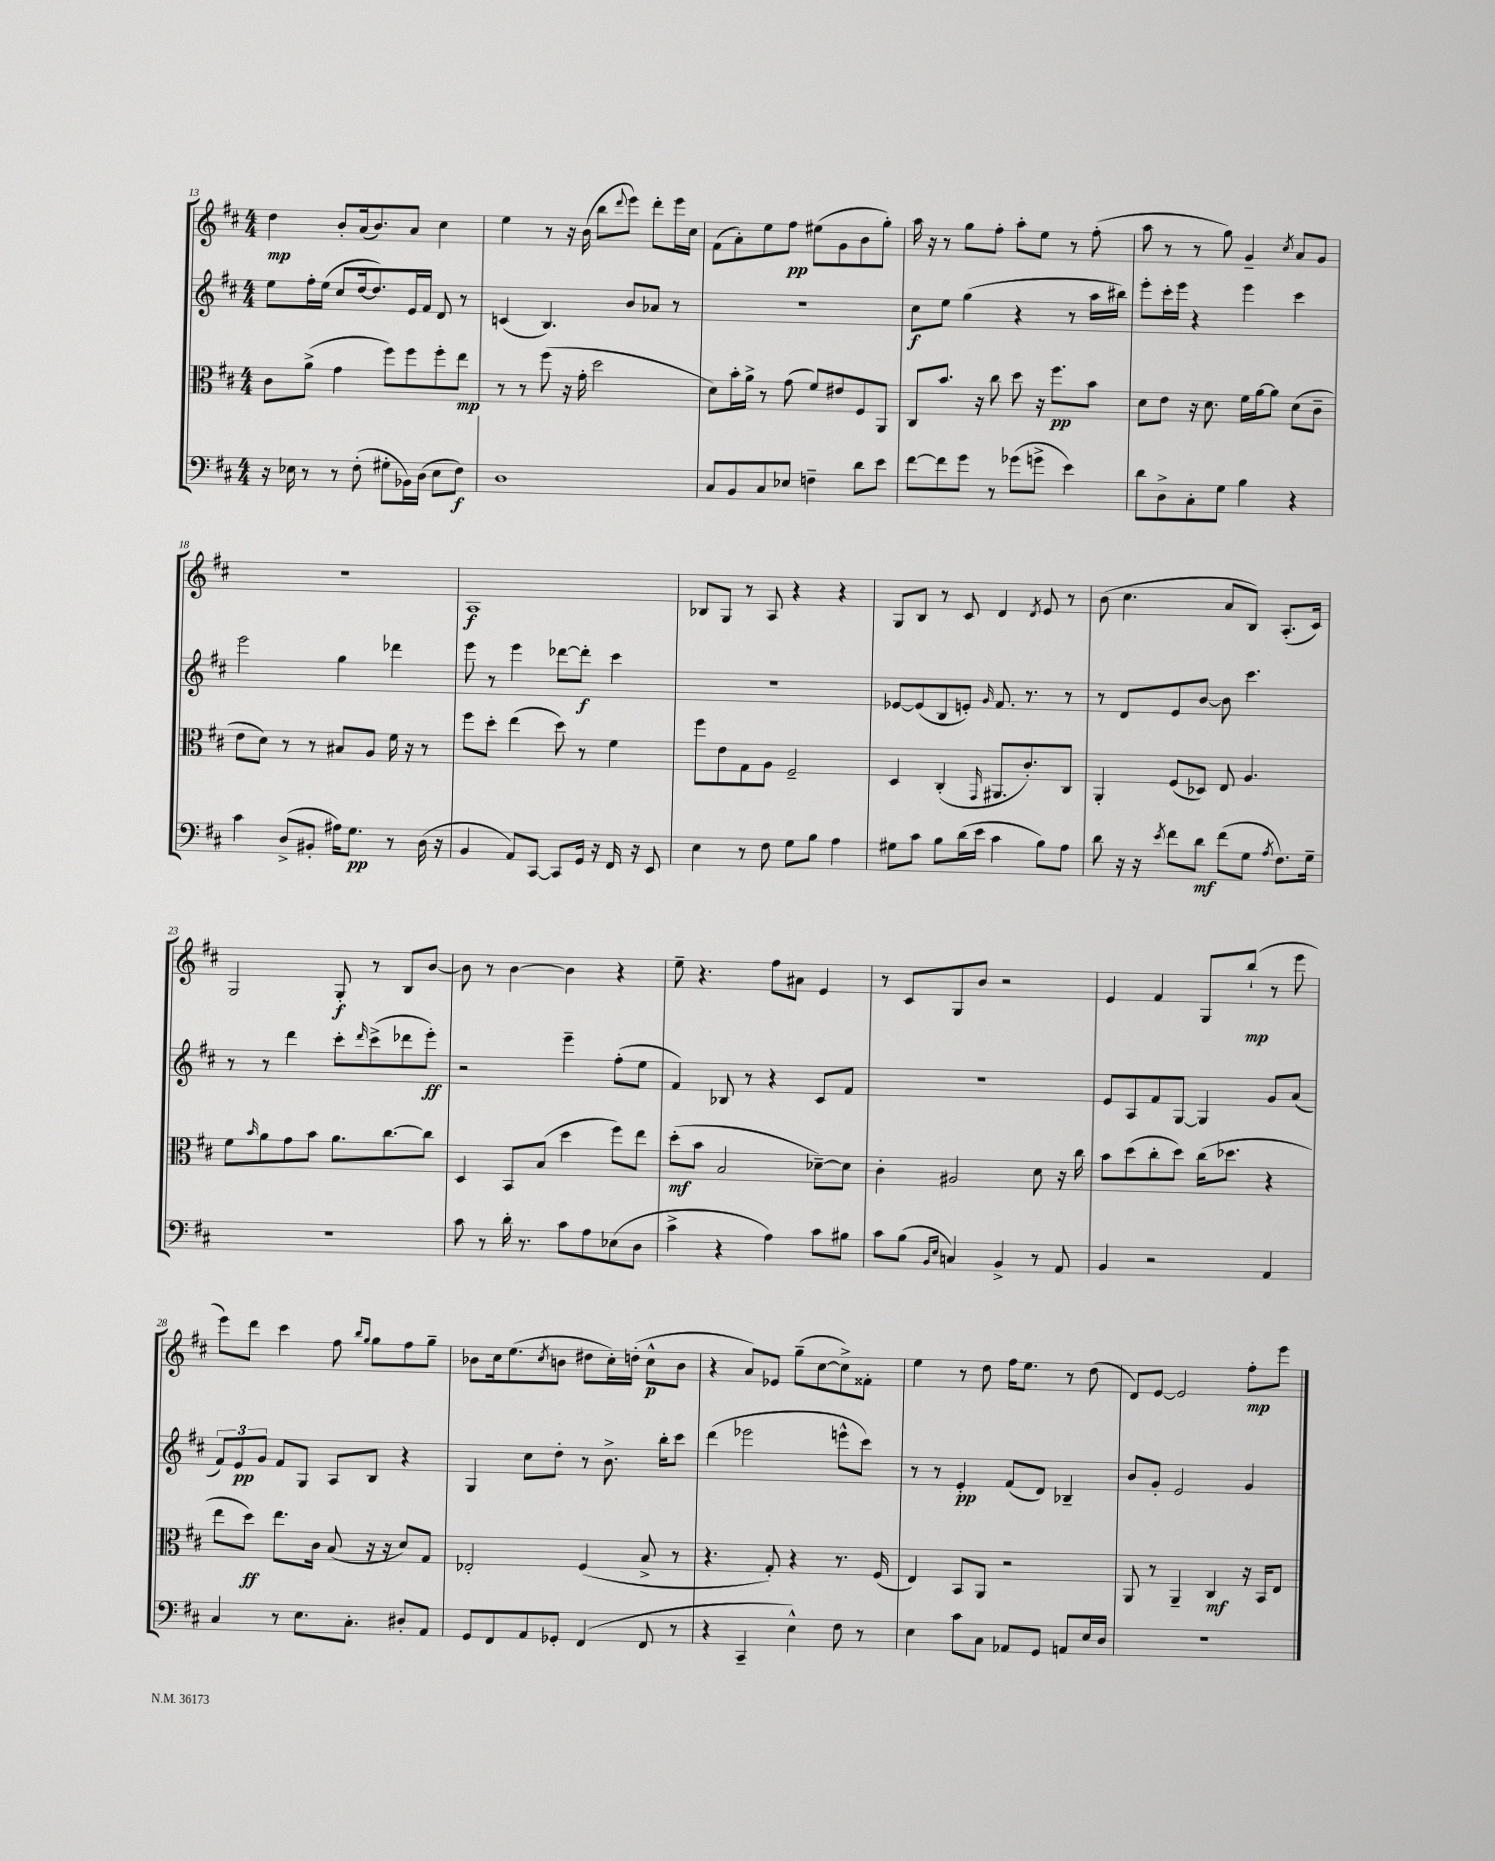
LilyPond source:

<<
\new StaffGroup <<
\new Staff = "s0" {
    \clef treble \key d \major \numericTimeSignature \time 4/4
    d''4\mp b'8-. a'16( b'8.) a'8 cis''4 |
    e''4 r8 r16 b'16( b''8 \appoggiatura { d'''8 } e'''8) d'''8-. e'''16 cis''16 |
    fis'8( a'8-.) e''8 fis''8\pp eis''8( g'8 b'8 g''8-.) |
    a''16 r16 r8 g''8 fis''8-. a''8-. e''8 r8 fis''8-.( |
    a''8 r8 r8 g''8) g'4-- \acciaccatura { cis''8 } a'8 g'8 |
    R1 |
    a1\f |
    bes8 g8 r8 a8 r4 r4 |
    g8 b8 r8 cis'8 d'4 \acciaccatura { d'8 } e'8 r8 |
    b'8( cis''4. a'8 b8) a8.-.( cis'16) |
    g2 g8-.\f r8 b8 b'8~ |
    b'8 r8 b'4~ b'4 r4 |
    e''8-- r4. fis''8 ais'8 e'4 |
    r8 cis'8 g8 b'8 r2 |
    e'4 fis'4 g8 b''8-!\mp( r8 e'''8 |
    e'''8) d'''8 cis'''4 fis''8 \grace { b''16 g''16 } g''8 fis''8 g''8-- |
    bes'8 cis''16 e''8.( \acciaccatura { cis''8 } b'8 dis''8 cis''16-.) d''16-.( cis''8-^\p b'8 |
    r4 a'8) ees'8 g''8--( cis''8~ cis''8->) fisis'8-. |
    e''4 r8 d''8 fis''16 e''8. r8 d''8( |
    d'8) e'8~ e'2 fis''8-.\mp e'''8 \bar "|." |
}
\new Staff = "s1" {
    \clef treble \key d \major \numericTimeSignature \time 4/4
    e''8 fis''16-. e''16( cis''8 d''16~ d''8.) e'16 fis'16 d'8 r8 |
    c'4( b4.) b'8 aes'8 r8 |
    R1 |
    cis''8\f e''8 g''4( r4 r8 a''16 bis''16) |
    e'''8-. cis'''16-. e'''16 r4 e'''4 cis'''4 |
    e'''2 g''4 des'''4 |
    e'''8 r8 e'''4 des'''8~ des'''8-.\f cis'''4 |
    R1 |
    ees'8~ ees'8( b8 e'8-.) \grace { g'16 } fis'8. r8. r8 |
    r8 d'8 e'8 b'8~ b'8 cis'''4. |
    r8 r8 d'''4 cis'''8-. \grace { d'''16 } cis'''8->( des'''8 e'''8-.\ff) |
    r2 e'''4-- fis''8-.( e''8 |
    fis'4) bes8 r8 r4 cis'8 fis'8 |
    R1 |
    e'8 a8 fis'8 g8~ g4 g'8 a'8( |
    \tuplet 3/2 { fis'8) e'8\pp g'8 } fis'8 g8 a8 b8 r4 |
    g4 cis''8 d''8-. r8 b'8.-> b''16-. cis'''8 |
    d'''4( ees'''2 e'''8-^ cis'''8) |
    r8 r8 e'4-.\pp fis'8( d'8) bes4-- |
    b'8 g'8-. e'2 g'4 \bar "|." |
}
\new Staff = "s2" {
    \clef alto \key d \major \numericTimeSignature \time 4/4
    cis'8 a'8->( g'4 fis''8) fis''8 fis''8-. e''8\mp |
    r8 r8 fis''8( r16 g'16-. d''2 |
    d'8) b'16-. a'16-> r8 g'8( fis'8) eis'8 fis8 a,8 |
    cis8 b'8. r16 cis''8 d''8 r16 fis''8.\pp b'8 |
    d'8 e'8 r16 d'8. fis'16 a'16~ a'8 d'8( cis'8-- |
    e'8 d'8) r8 r8 bis8 a8 fis'16 r16 r8 |
    fis''8 d''8-. e''4( d''8) r8 fis'4 |
    fis''8 e'8 g8 a8 fis2-- |
    d4 cis4-.( \grace { g,16 } ais,8. cis'8.-.) cis8 |
    a,4-. fis8( des8) e8 a4. |
    fis'8 \grace { b'16 } a'8 g'8 b'8 a'8. cis''8.~ cis''8 |
    d4 b,8 b8( d''4 fis''8) e''8 |
    d''8-.\mf( b'8 b2 des'8~--) des'8 |
    cis'4-. ais2 d'8 r16 cis''16 |
    b'8 d''8( cis''8-. d''8) cis''16( des''8. r4 |
    e''8 d''8\ff) e''8. cis'16 b8( r16 r16 d'8) g8 |
    ees2-. fis4( b8-> r8 |
    r4. g8-.) r4 r8. fis16( |
    e4) b,8 a,8 r2 |
    a,8 r8 a,4-- cis4\mf r16 b,16 e8 \bar "|." |
}
\new Staff = "s3" {
    \clef bass \key d \major \numericTimeSignature \time 4/4
    r16 ees16 r8 r8 fis8-.( gis8-. bes,16) d16( ees8 fis8\f) |
    d1 |
    cis8 b,8 cis8 ees8 f4-- d'8 e'8 |
    fis'8~ fis'8 g'8 r8 ges'8( g'8-> e'4) |
    d'8 d8-> cis8-. g8 b4 r4 |
    cis'4 d8->( bis,8-. ais16) g8.\pp r8 d16( r16 |
    b,4 a,8) cis,8~ cis,8 g,16 r16 fis,16 r16 e,8 |
    e4 r8 fis8 g8 b8 a4 |
    gis8 cis'8 b8 d'16( e'16 cis'4 b8) a8 |
    d'8 r16 r16 \acciaccatura { e'8 } fis'8 d'8\mf fis'8( g8 \acciaccatura { a8 } fis8.) g16-- |
    r1 |
    cis'8 r8 d'16-. r8. cis'8 a8 ees8( d8 |
    cis'4-> r4 a4) cis'8 bis8 |
    cis'8 b8( \grace { b,16 e16 } c4) b,4-> r8 a,8 |
    b,4 r2 a,4 |
    cis4 r8 e8. cis8.-. dis8-. a,8 |
    g,8 fis,8 a,8 ges,8-. fis,4( fis,8 r8 |
    r4 cis,4-- e4-^) fis8 r8 |
    e4 cis'8 cis8 aes,8 g,8 a,8 e16 d16 |
    R1 \bar "|." |
}
>>
>>
\layout { \context { \Score currentBarNumber = #13 } }
